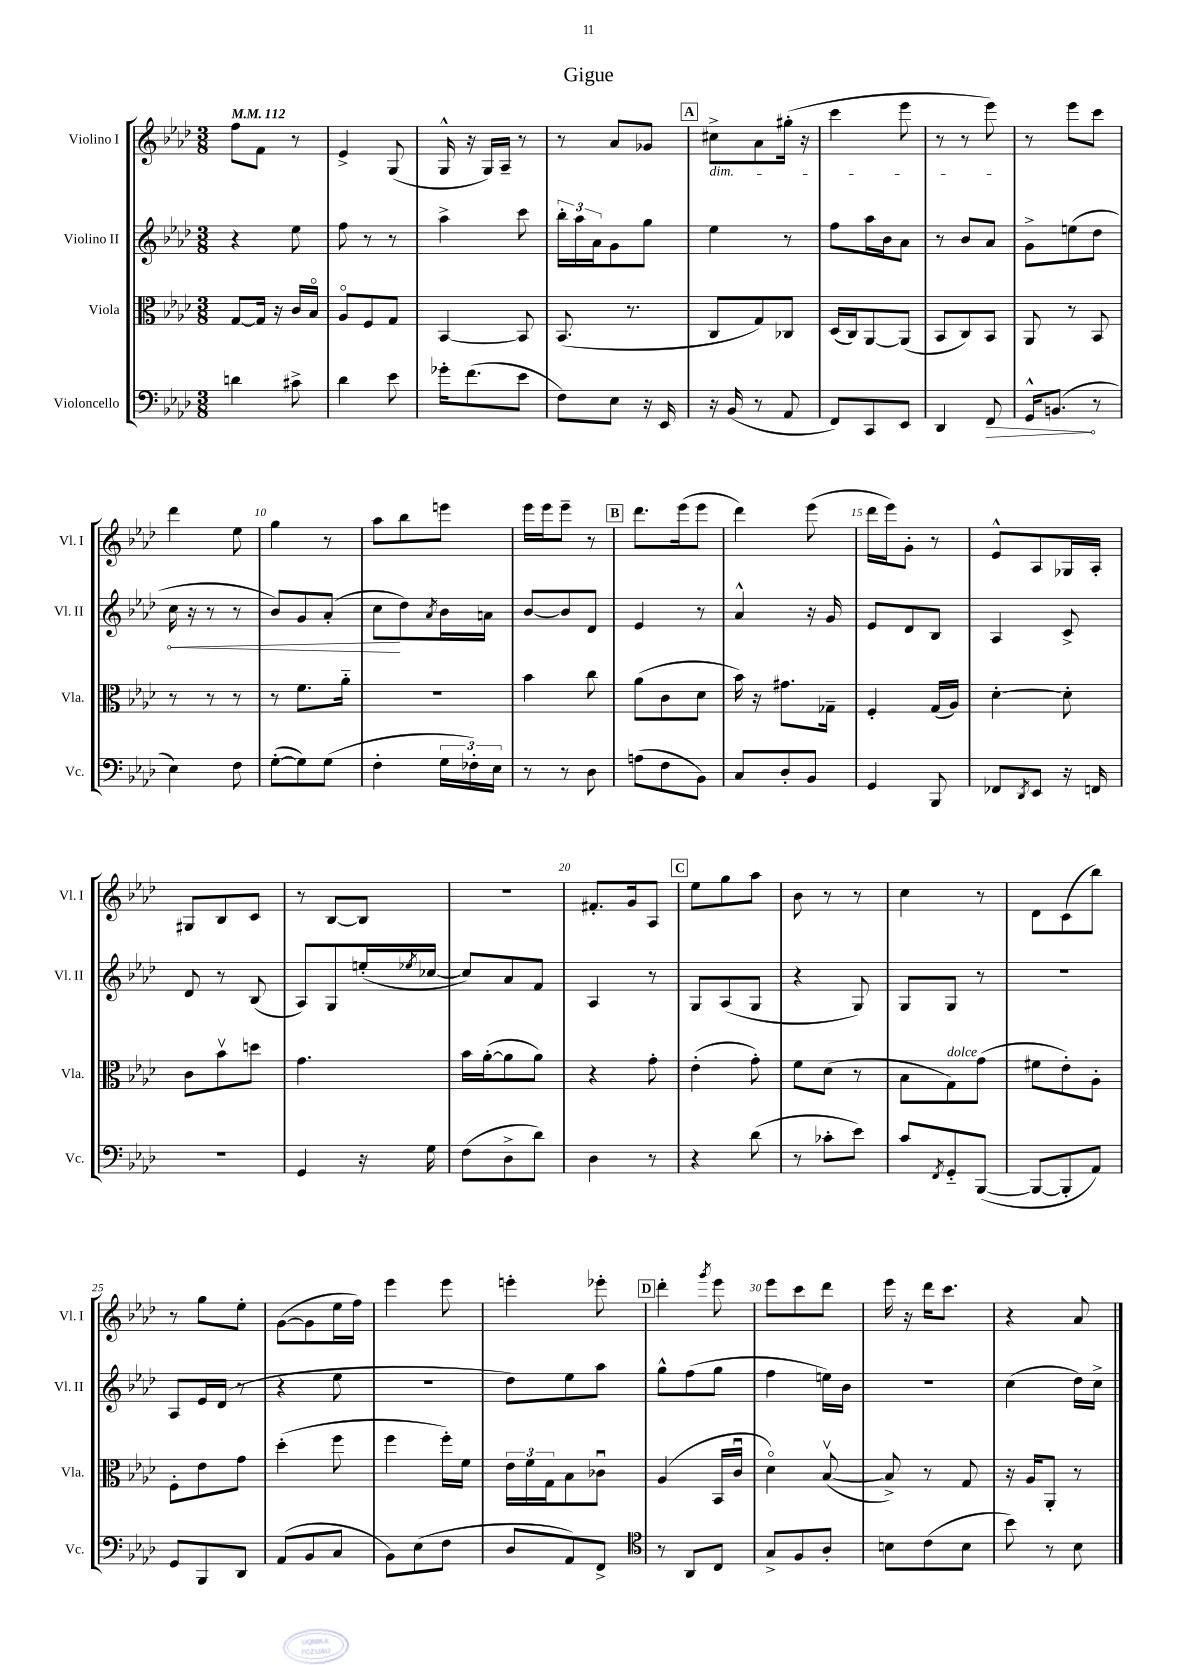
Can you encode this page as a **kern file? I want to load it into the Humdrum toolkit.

**kern	**kern	**kern	**kern
*staff4	*staff3	*staff2	*staff1
*clefF4	*clefC3	*clefG2	*clefG2
*k[b-e-a-d-]	*k[b-e-a-d-]	*k[b-e-a-d-]	*k[b-e-a-d-]
*M3/8	*M3/8	*M3/8	*M3/8
*MM112	*MM112	*MM112	*MM112
4d	[8G	4r	8ff
.	16G]	.	8f
.	16r	.	.
8c#^	16c	8ee-	8r
.	16B-o	.	.
=	=	=	=
4d-	8A-o	8ff	4e-^
.	8F	8r	.
8e-	8G	8r	(8G
=	=	=	=
16g-'	[4BB-	4aa-^	16G^^
(8.f	.	.	16r
.	.	.	16G)
.	.	.	16A-~
8e-	8BB-]	8ccc	8r
=	=	=	=
8F)	(8.BB-	24bb-'	8r
.	.	24aa-	.
.	.	24a-	.
8E-	.	8g	8a-
.	8.r	.	.
16r	.	8gg	8g-
16EE-	.	.	.
=	=	=	=
16r	8C	4ee-	8cc#^
(16BB-	.	.	.
8r	8G)	.	8a-
8AA-	8C-	8r	(16gg#'
.	.	.	16r
=	=	=	=
8FF)	(16D-	8ff	4ccc
.	16C)	.	.
8CC	[8AA-	16aa-	.
.	.	16b-	.
8EE-	(8AA-]	8a-	8eee-
=	=	=	=
4DD-	8BB-	8r	8r
.	8C)	8b-	8r
8FF	8BB-	8a-	8eee-)
=	=	=	=
16GG^^	8AA-	8g^	8r
(8.BB	.	.	.
.	8r	(8ee	8eee-
8r	8BB-	8dd-	8ccc
=	=	=	=
4E-)	8r	16cc	4ddd-
.	.	16r	.
.	8r	8r	.
8F	8r	8r	8ee-
=	=	=	=
([8G'	8r	8b-)	4gg
8G])	8.f	8g	.
(8G	.	(8a-'	8r
.	16a-'~	.	.
=	=	=	=
4F'	4.r	8cc	8aa-
.	.	8dd-)	8bb-
.	.	8qa-	.
24G	.	16b-	8eee
24F-')	.	.	.
.	.	16a	.
24E-	.	.	.
=	=	=	=
8r	4b-	[8b-	16eee-
.	.	.	16eee-
8r	.	8b-]	8eee-~
8D-	8cc	8d-	8r
=	=	=	=
(8A	(8a-	4e-	8.ddd-
8F	8c	.	.
.	.	.	(16eee-
8BB-)	8d-	8r	8eee-
=	=	=	=
8C	16b-)	4a-^^	4ddd-)
.	16r	.	.
8D-'	8.g#	.	.
8BB-	.	16r	(8eee-
.	16G-~	16g	.
=	=	=	=
4GG	4F'	8e-	16ddd-
.	.	.	16eee-)
.	.	8d-	8g'
8BBB-	(16G	8B-	8r
.	16A-)	.	.
=	=	=	=
8FF-	[4d-'	4A-	8e-^^
8qDD-	.	.	.
8EE-	.	.	8A-
16r	8d-']	8c^	16G-
16FF	.	.	16A-'
=	=	=	=
4.r	8c	8d-	8G#
.	8b-v	8r	8B-
.	8dd	(8B-	8c
=	=	=	=
4GG	4.g	8A-)	8r
.	.	8G	[8B-
16r	.	(16ee'	8B-]
.	.	8qee-	.
16G	.	[16cc-	.
=	=	=	=
(8F	16b-	8cc-])	4.r
.	([16a-'	.	.
8D-^	8a-]	8a-	.
8d-)	8a-)	8f	.
=	=	=	=
4D-	4r	4A-	8.f#'
.	.	.	16g
8r	8g'	8r	8A-
=	=	=	=
4r	(4e-'	8G	8ee-
.	.	(8A-	8gg
(8d-	8g')	8G	8aa-
=	=	=	=
8r	8f	4r	8b-
8c-'	(8d-	.	8r
8e-)	8r	8G)	8r
=	=	=	=
8c	8B-	8G	4cc
8qFF	.	.	.
8GG'~	8G)	8G	.
([8BBB-	(8g	8r	8r
=	=	=	=
8BBB-_	8f#	4.r	8d-
8BBB-']	8e-')	.	(8c
8AA-)	8A-'	.	8bb-)
=	=	=	=
8GG	8F'	8A-	8r
8BBB-	8e-	16e-	8gg
.	.	(16d-	.
8DD-	8g	8r	8ee-'
=	=	=	=
(8AA-	(4dd-'	4r	([8g
8BB-	.	.	8g]
8C	8ff	8ee-	16ee-
.	.	.	16ff)
=	=	=	=
8BB-)	4ff	4.r	4eee-
(8E-	.	.	.
8F	16ff')	.	8eee-
.	16f	.	.
=	=	=	=
8D-	24e-	8dd-)	4eee'
.	24f	.	.
.	24G	.	.
8AA-)	8B-	8ee-	.
8FF^	8c-u	8aa-	8eee-'
=	=	=	=
*clefC4	*	*	*
8r	(4A-	8gg^^	4ddd-'
8AA-	.	(8ff	.
.	.	.	8qggg
8C	16BB-	8gg	8eee-
.	16cu	.	.
=	=	=	=
8G^	4d-o)	4ff	8eee-
8F	.	.	8ccc
8A-'	([8B-v	16ee)	8ddd-
.	.	16b-	.
=	=	=	=
8B	8B-^])	4.r	16eee-
.	.	.	16r
(8c	8r	.	16ddd-
.	.	.	8.ccc
8B	8G	.	.
=	=	=	=
8b-)	16r	(4cc	4r
.	16A-	.	.
8r	8AA-'	.	.
8B-	8r	16dd-)	8a-
.	.	16cc^	.
==	==	==	==
*-	*-	*-	*-
